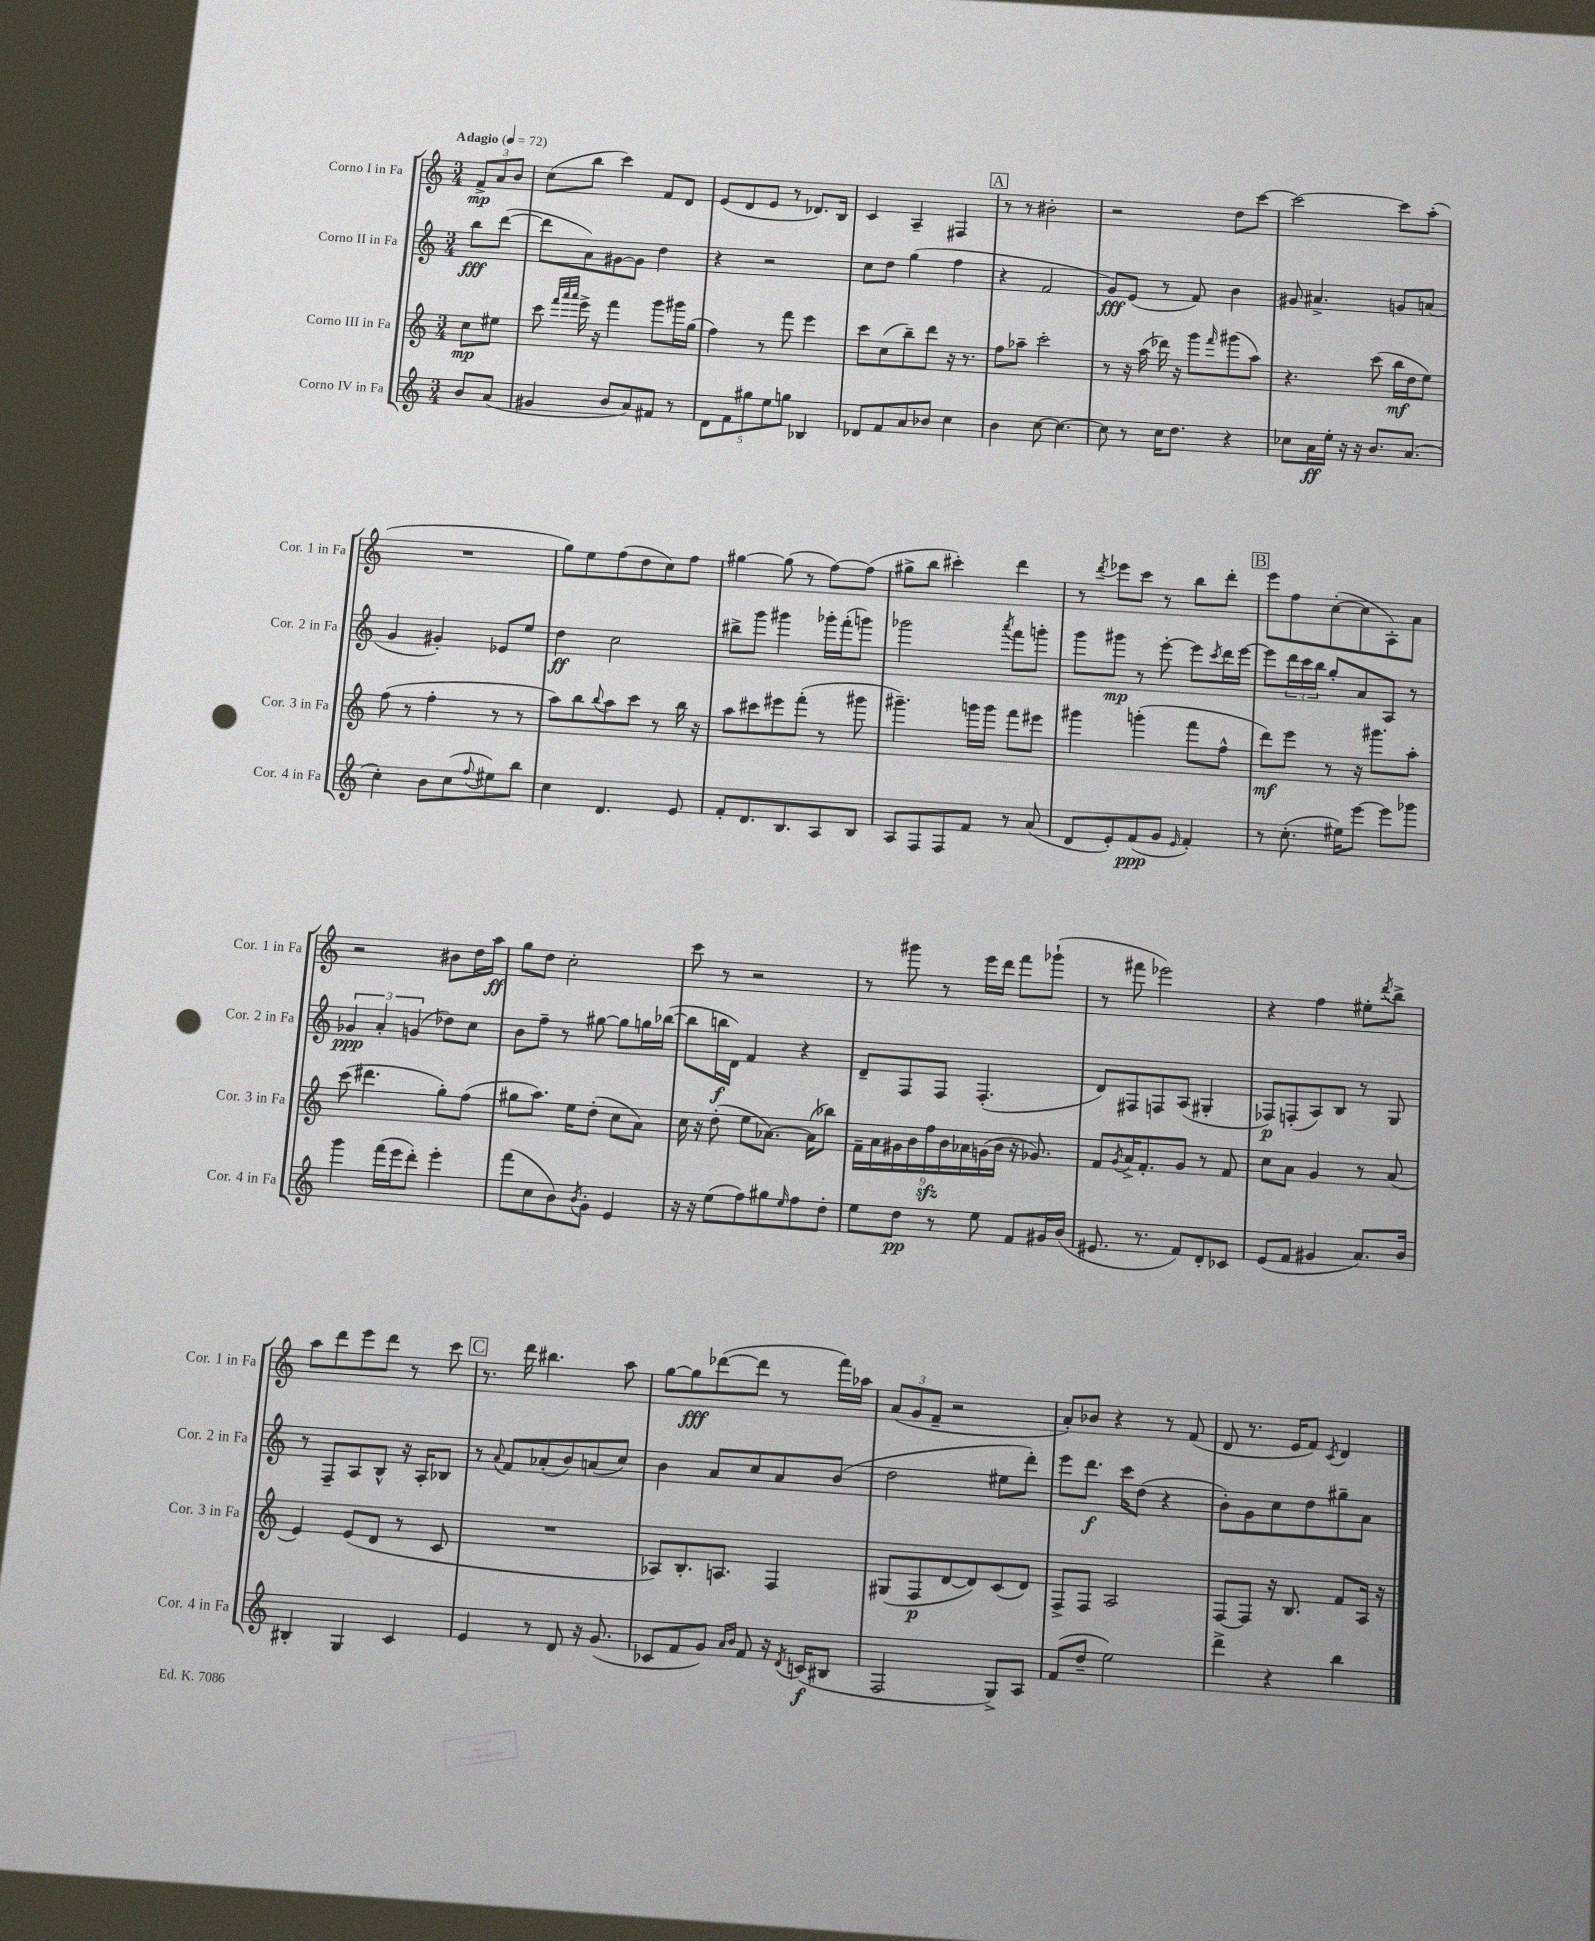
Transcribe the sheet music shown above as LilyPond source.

<<
\new StaffGroup <<
\new Staff = "s0" \with { instrumentName = "Corno I in Fa" shortInstrumentName = "Cor. 1 in Fa" } {
    \clef treble \key c \major \numericTimeSignature \time 3/4 \partial 4 \tempo "Adagio" 4 = 72
    \tuplet 3/2 { f'8->\mp a'8 b'8 } |
    c''8( b''8 c'''4) f'8 d'8 |
    e'8( d'8 e'8 r8 des'8.) b16 |
    c'4 a4-- fis4 |
    \mark \markup { \box "A" } r8 r8 bis'2-. |
    r2 d''8 c'''8~ |
    c'''2~ c'''8 a''8-.( |
    R2. |
    g''8) e''8 f''8( d''8 c''8) f''8 |
    gis''4~ gis''8( r8 f''8~) f''8( |
    gis''8-> b''8 cis'''4-.) d'''4 |
    r8 \acciaccatura { d'''8 } ees'''8 c'''8 r8 b''8 d'''8-. |
    \mark \markup { \box "B" } e'''8 f''8 c''8~-.( c''8 a8-.) a'8 |
    r2 bis'8 d''16 a''16\ff |
    g''8 d''8 c''2-. |
    c'''8 r8 r2 |
    r8 gis'''8 r8 e'''16 d'''16 f'''8 ges'''8-!( |
    r8 fis'''8 ees'''2) |
    r4 f''4 eis''8-. \acciaccatura { d'''8 } b''8-> |
    a''8 d'''8 e'''8 d'''8 r8 c'''8 |
    \mark \markup { \box "C" } r8. d'''16 bis''4. a''8 |
    g''8~ g''8\fff des'''8~( des'''8 r8 f'''16) aes''16 |
    \tuplet 3/2 { a'8( g'8 f'8-- } r2 |
    a'8-.) bes'8 r4 r8 f'8( |
    d'8 r8. e'16 f'8) \acciaccatura { c'8 } d'4 \bar "|." |
}
\new Staff = "s1" \with { instrumentName = "Corno II in Fa" shortInstrumentName = "Cor. 2 in Fa" } {
    \clef treble \key c \major \numericTimeSignature \time 3/4 \partial 4
    b''8\fff d'''8~( |
    d'''8 a'8) gis'8~ gis'8 d''4 |
    r4 r2 |
    c''8 d''8 g''4( f''4 |
    \mark \markup { \box "A" } r4 f'2 |
    g'8\fff) e'8( r8 f'8) b'4 |
    gis'8 ais'4.-> g'8 a'8( |
    g'4 gis'4-.) ees'8 e''8 |
    d''4\ff c''2 |
    bis''8-> g'''8 gis'''4 ges'''16-. f'''16-.( g'''8) |
    ges'''2 \acciaccatura { a'''8 } f'''8 g'''8-. |
    g'''8 gis'''8\mp r8 e'''8~-. e'''8 \acciaccatura { c'''8 } d'''16 e'''16~ |
    \mark \markup { \box "B" } e'''8 \tuplet 3/2 { d'''16 c'''16 b''16 } g''8-. a'8 a8 r8 |
    \tuplet 3/2 { ges'4\ppp a'4-. g'4( } des''8) c''8 |
    b'8 f''8-- r8 gis''8~ gis''8 g''16 bes''16~( |
    bes''8 b''16\f d'16) f'4 r4 |
    d'8-- f8 f8 f4.-.( |
    d'8) fis8 f8 a8( gis4-. |
    fes8\p) f8-.( a8) b8 r8 g8 |
    r8 f8-- a8 b8-^ r16 a16-. bes8 |
    \mark \markup { \box "C" } r8 \appoggiatura { a'8 } f'8 aes'8-.( b'8) a'8( c''8) |
    b'4 a'8 c''8 a'8 b'8( |
    d''2 eis''8 d'''8-.) |
    e'''8 d'''8.\f c'''16 d''8( r4 |
    b'8-.) g'8 c''8 d''8 gis''8-- a'8 \bar "|." |
}
\new Staff = "s2" \with { instrumentName = "Corno III in Fa" shortInstrumentName = "Cor. 3 in Fa" } {
    \clef treble \key c \major \numericTimeSignature \time 3/4 \partial 4
    c''8\mp eis''8 |
    c'''8 \grace { f'''32 a'''32 a'''32 } e'''16-> r16 f'''4 g'''8 gis'''16 g''16( |
    f''4) r8 f'''8 e'''4 |
    c'''8 c''8( b''8--) d'''8 r16 r8. |
    \mark \markup { \box "A" } f''8 aes''8-- c'''2-. |
    r8 r16 a''16( des'''16) r16 g'''8 \grace { f'''16 } gis'''8( a''8) |
    r4. c'''8( b''16\mf d''16 e''8) |
    f''8( r8 f''4-. r8 r8 |
    a''8) b''8 \appoggiatura { b''8 } a''8 c'''8 r8 b''16 r16 |
    a''8 cis'''8 eis'''8 f'''8-.( r8 gis'''8 |
    gis'''4.--) g'''16 g'''16 f'''8 eis'''8 |
    gis'''4 g'''4-.( f'''8 f''8-^ |
    \mark \markup { \box "B" } d'''8\mf) e'''8 r8 r16 gis'''8. a''8-. |
    c'''8( dis'''4. g''8-.) f''8( |
    gis''8 a''8.) e''16 d''8-.( c''8 a'8) |
    c''16 r16 d''8-.( e''8 aes'8.~) aes'16( bes''8) |
    \tuplet 9/8 { f'16-- a'16 gis'16 b'16 f''16\sfz b'16 aes'16 g'16( b'16 } r16 ges'8.) |
    f'8 \acciaccatura { g'8 } a'16-> f'8.-. g'8 r8 f'8 |
    c''8 a'8 g'4 r8 a'8( |
    e'4) e'8( d'8 r8 c'8 |
    \mark \markup { \box "C" } R2. |
    aes8) b8.-. a8. f4 |
    gis8( f8\p d'8~ d'8) c'8( d'8) |
    f8-> f8 a2 |
    f8~ f8 r16 b8. f'8 a16 r16 \bar "|." |
}
\new Staff = "s3" \with { instrumentName = "Corno IV in Fa" shortInstrumentName = "Cor. 4 in Fa" } {
    \clef treble \key c \major \numericTimeSignature \time 3/4 \partial 4
    b'8 a'8( |
    gis'4 b'8 a'8) fis'8 r8 |
    \tuplet 5/4 { d'8 f'8 gis''8 e''8 g''8 } bes4 |
    des'8 f'8 a'8 bes'8 c''4 |
    \mark \markup { \box "A" } b'4 c''8~ c''4.~ |
    c''8 r8 c''16 d''8. r4 |
    ces''8 a'16\ff e''16-. r16 r16 b'8. a'8.( |
    c''4-.) b'8 c''8( \appoggiatura { f''8 } eis''8) b''8 |
    c''4 d'4. e'8 |
    f'8-. d'8. b8. a8 b8 |
    a8 f8 f8 f'8 r8 a'8( |
    d'8 e'8-.) f'8\ppp( g'8 \grace { e'16 } f'4-.) |
    \mark \markup { \box "B" } r8 c''8.-.( eis''16) e'''8~ e'''8 ges'''8 |
    g'''4 f'''16( e'''16 d'''8-.) e'''4-. |
    f'''8( c''8 b'8) \acciaccatura { b'8 } g'8-. e'4 |
    r16 r16 e''8( f''8) gis''8 \grace { e''16 } f''8 d''8-. |
    e''8 d''8\pp r8 e''8 f'8 gis'16 b'16( |
    eis'8. r8. f'8) d'8-. ces'8 |
    e'8( f'8 gis'4 a'8.) b'16 |
    bis4-. g4 c'4 |
    \mark \markup { \box "C" } e'4 r8 d'8 r16 g'8.( |
    ces'8 f'8 g'8) \grace { a'16 b'16 } f'8 r16 \acciaccatura { d'8 } c'16\f( bis8 |
    f2 g8->) a8 |
    f'8( d''8-- e''2) |
    d'''4-> r4 b''4 \bar "|." |
}
>>
>>
\layout { \context { \Score \remove "Bar_number_engraver" } }
